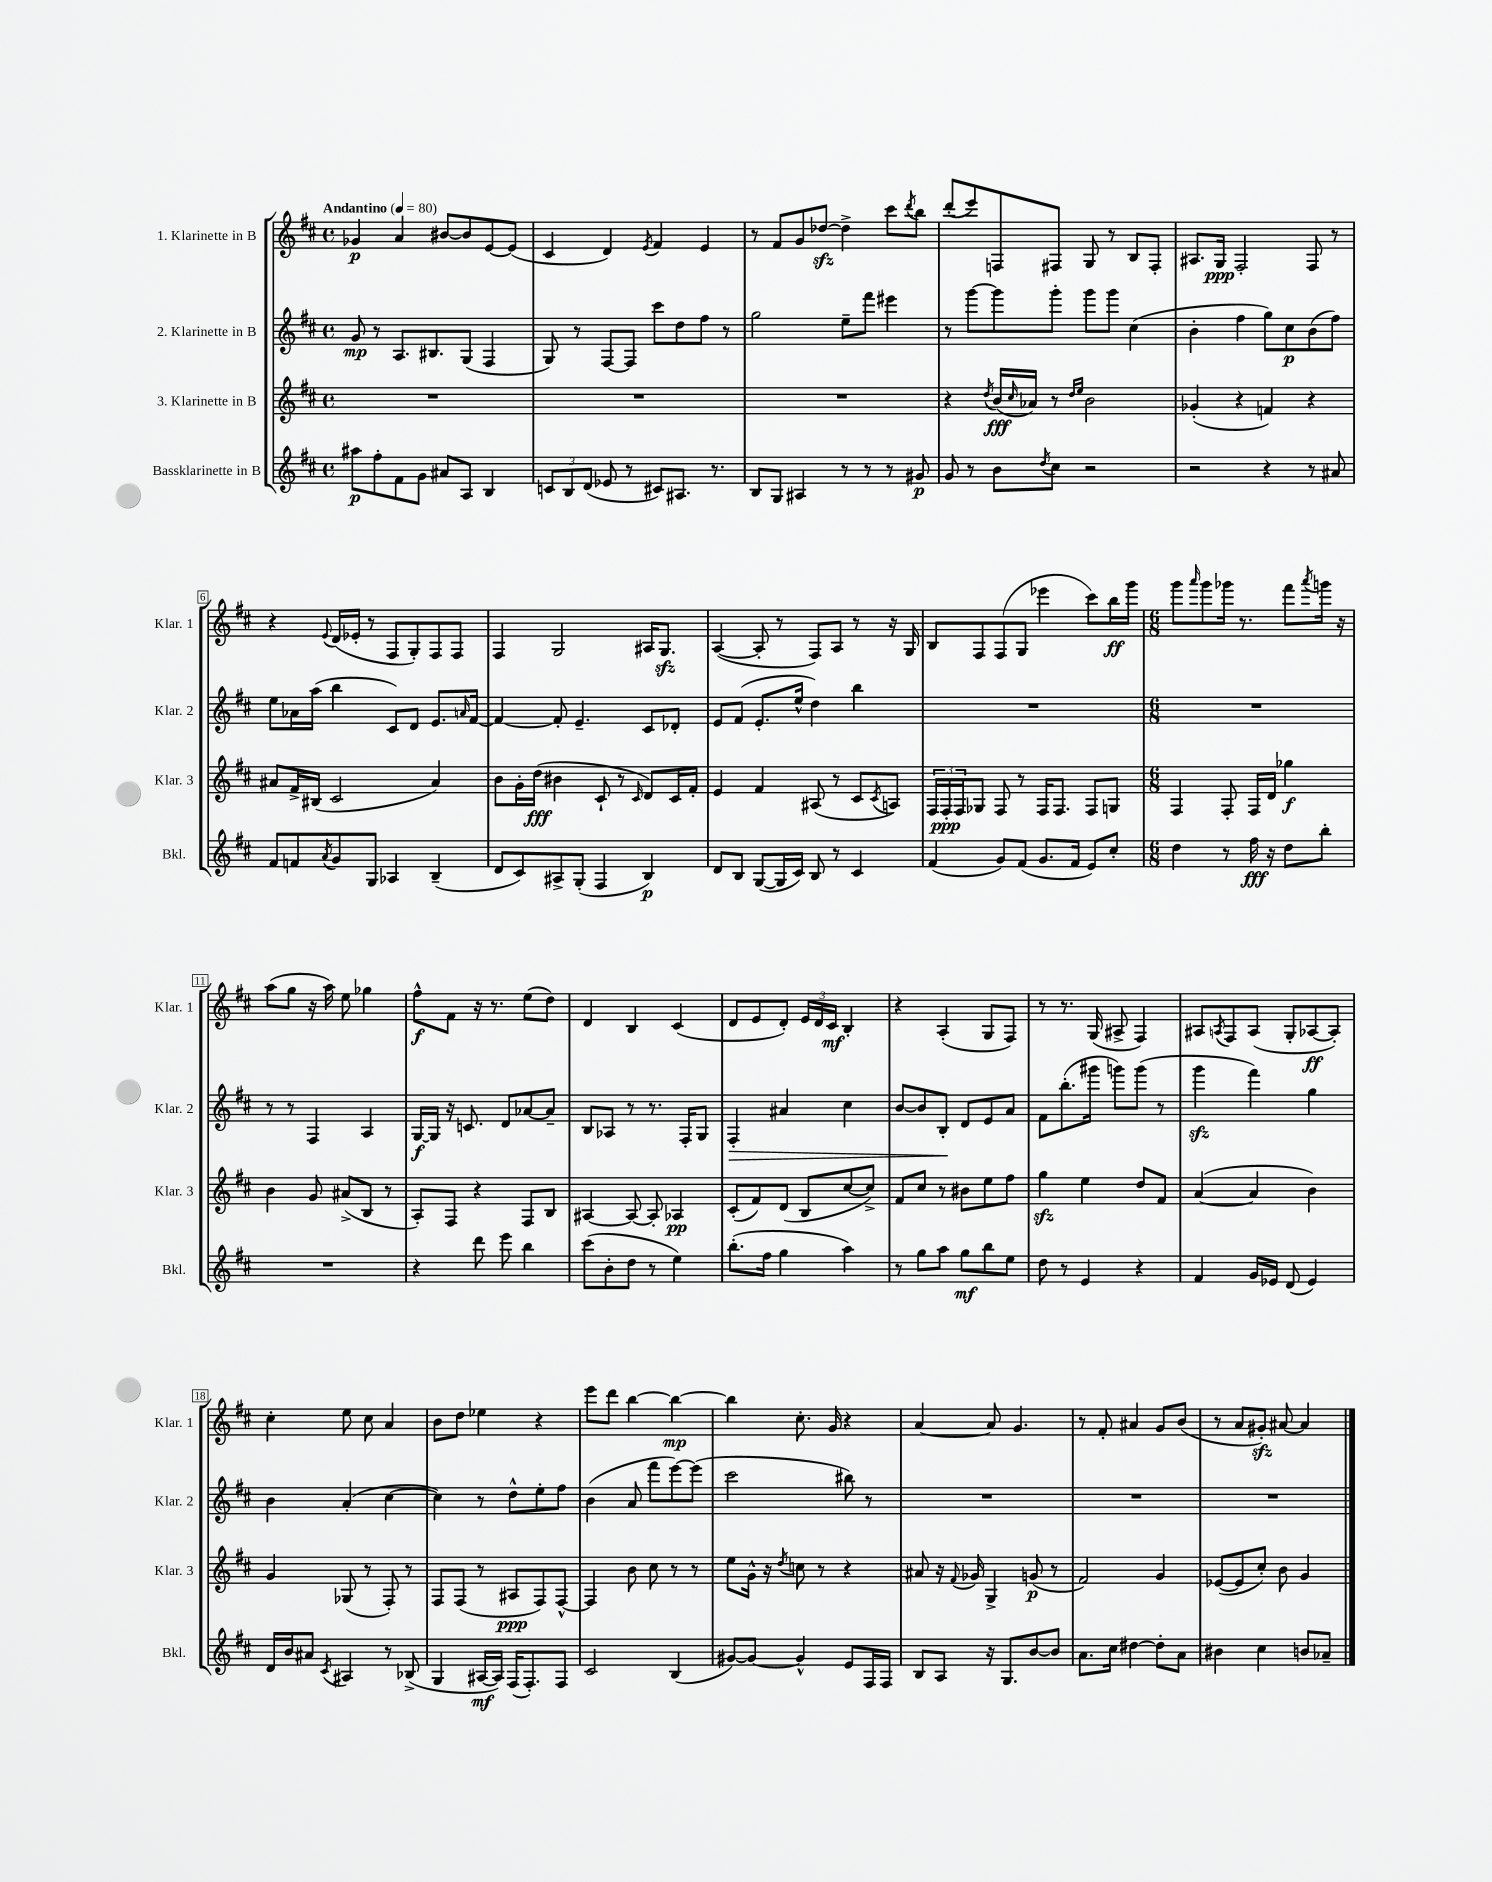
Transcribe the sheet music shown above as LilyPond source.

<<
\new StaffGroup <<
\new Staff = "s0" \with { instrumentName = "1. Klarinette in B" shortInstrumentName = "Klar. 1" } {
    \clef treble \key d \major \defaultTimeSignature \time 4/4 \tempo "Andantino" 4 = 80
    ges'4\p a'4 bis'8~ bis'8 e'8~ e'8( |
    cis'4 d'4) \acciaccatura { e'8 } fis'4 e'4 |
    r8 fis'8 g'8 des''8~\sfz des''4-> cis'''8 \acciaccatura { d'''8 } b''8 |
    d'''8-.( e'''8) f8 fis8 g8 r8 b8 fis8-. |
    ais8. g16\ppp fis2-. fis8 r8 |
    r4 \appoggiatura { e'8 } d'16( ees'16-. r8 fis8 g8-.) fis8 fis8 |
    fis4 g2 ais16 g8.\sfz |
    a4~( a8-. r8 fis8) a8 r8 r16 g16 |
    b8 fis8 fis8( g8 ees'''4 cis'''8) b''16\ff g'''16 |
    \numericTimeSignature \time 6/8 g'''8 \grace { a'''16 } g'''8 ges'''16 r8. fis'''8 \acciaccatura { a'''8 } g'''16 r16 |
    a''8( g''8 r16 a''16) e''8 ges''4 |
    fis''8-^\f fis'8 r16 r8. e''8( d''8) |
    d'4 b4 cis'4( |
    d'8 e'8 d'8-.) \tuplet 3/2 { e'16 d'16 cis'16\mf } b4-. |
    r4 a4-.( g8 fis8) |
    r8 r8. g16( ais8-> fis4) |
    ais8 \acciaccatura { a8 } fis8 a8( g8-. aes8~\ff aes8-.) |
    cis''4-. e''8 cis''8 a'4 |
    b'8 d''8 ees''4 r4 |
    e'''8 d'''8 b''4~ b''4~\mp |
    b''4 cis''8.-. g'16 r4 |
    a'4~ a'8 g'4. |
    r8 fis'8-. ais'4 g'8 b'8( |
    r8 a'8 gis'8-.\sfz) ais'8~ ais'4 \bar "|." |
}
\new Staff = "s1" \with { instrumentName = "2. Klarinette in B" shortInstrumentName = "Klar. 2" } {
    \clef treble \key d \major \defaultTimeSignature \time 4/4
    g'8\mp r8 a8. bis8. g8( fis4 |
    g8) r8 fis8~ fis8 cis'''8 d''8 fis''8 r8 |
    g''2 e''8-- fis'''8 eis'''4 |
    r8 g'''8~ g'''8 g'''8-. g'''8 g'''8 cis''4( |
    b'4-. fis''4 g''8) cis''8\p b'8( fis''8) |
    e''8 aes'16 a''16( b''4 cis'8) d'8 e'8. \grace { a'16 } fis'16~ |
    fis'4~ fis'8-. e'4.-- cis'8 des'8-. |
    e'8 fis'8( e'8.-. e''16-^ d''4) b''4 |
    R1 |
    \numericTimeSignature \time 6/8 R2. |
    r8 r8 fis4 a4 |
    g16~\f g16 r16 c'8. d'8 aes'8~ aes'8-- |
    b8 aes8 r8 r8. fis16-. g8 |
    fis4-.\> ais'4 cis''4 |
    b'8~ b'8 b8-.\! d'8 e'8 a'8 |
    fis'8 b''8.-.( gis'''16 g'''8) g'''8( r8 |
    g'''4\sfz fis'''4) g''4 |
    b'4 a'4-.( cis''4~ |
    cis''4) r8 d''8-^ e''8-. fis''8 |
    b'4( a'8 fis'''8 e'''8~) e'''8( |
    cis'''2 bis''8) r8 |
    R2. |
    R2. |
    R2. \bar "|." |
}
\new Staff = "s2" \with { instrumentName = "3. Klarinette in B" shortInstrumentName = "Klar. 3" } {
    \clef treble \key d \major \defaultTimeSignature \time 4/4
    R1 |
    R1 |
    R1 |
    r4 \acciaccatura { d''8 } b'16\fff( \grace { cis''16 } aes'16) r8 \grace { d''16 e''16 } b'2 |
    ges'4-.( r4 f'4) r4 |
    ais'8 fis'16-> bis16( cis'2 ais'4) |
    b'8 g'16-. d''16\fff( bis'4 cis'8-! r8 \grace { cis'16 } d'8) cis'16 fis'16-. |
    e'4 fis'4 ais8( r8 cis'8 \acciaccatura { cis'8 } a8) |
    \tuplet 3/2 { fis16 fis16-.\ppp fis16 } ges8 fis8 r8 fis16 fis8. fis8 g8 |
    \numericTimeSignature \time 6/8 fis4 fis8-. fis16 d'16 ges''4\f |
    b'4 g'8 ais'8->( b8 r8 |
    a8-.) fis8 r4 fis8 b8 |
    ais4~ ais8~ ais8-. aes4\pp |
    cis'8-.( fis'8) d'8( b8 cis''8~ cis''8->) |
    fis'8 cis''8 r8 bis'8 e''8 fis''8 |
    g''4\sfz e''4 d''8 fis'8 |
    a'4~( a'4 b'4) |
    g'4 ges8( r8 fis8-.) r8 |
    fis8 fis8( r8 ais8\ppp fis8) fis8~-^ |
    fis4 b'8 cis''8 r8 r8 |
    e''8 g'16-^ r16 \acciaccatura { d''8 } c''8 r8 r4 |
    ais'8 r16 \appoggiatura { fis'8 } ges'16 g4-> g'8\p( r8 |
    fis'2) g'4 |
    ees'8~( ees'8 cis''8-.) b'8 g'4 \bar "|." |
}
\new Staff = "s3" \with { instrumentName = "Bassklarinette in B" shortInstrumentName = "Bkl." } {
    \clef treble \key d \major \defaultTimeSignature \time 4/4
    ais''8\p fis''8-. fis'8 g'8 ais'8 a8 b4 |
    \tuplet 3/2 { c'8 b8 d'8( } ees'8 r8 cis'8) ais8. r8. |
    b8 g8 ais4 r8 r8 r8 gis'8\p |
    g'8 r8 b'8 \acciaccatura { d''8 } cis''8 r2 |
    r2 r4 r8 ais'8 |
    fis'8 f'8 \acciaccatura { a'8 } g'8 g8 aes4 b4--( |
    d'8 cis'8) ais8-> g8-.( fis4 b4\p) |
    d'8 b8 g8~( g16 cis'16) b8 r8 cis'4 |
    fis'4( g'8) fis'8( g'8. fis'16 e'8) cis''8-. |
    \numericTimeSignature \time 6/8 d''4 r8 fis''16\fff r16 d''8 b''8-. |
    R2. |
    r4 d'''8 e'''8 b''4 |
    cis'''8( b'8-. d''8 r8 e''4) |
    b''8.-.( fis''16 g''4 a''4) |
    r8 g''8 a''8 g''8\mf b''8 e''8 |
    d''8 r8 e'4 r4 |
    fis'4 g'16 ees'16 d'8( ees'4) |
    d'16 b'16 ais'8 \acciaccatura { cis'8 } ais4 r8 bes8->( |
    g4 ais16~\mf ais16) fis16( fis8.-.) fis8 |
    cis'2 b4( |
    gis'8~) gis'8~ gis'4-^ e'8 fis16 fis16 |
    b8 a8 r16 g8. b'8~ b'8 |
    a'8. cis''16 dis''4~ dis''8-. a'8 |
    bis'4 cis''4 b'8 aes'8-- \bar "|." |
}
>>
>>
\layout { \context { \Score \override BarNumber.stencil = #(make-stencil-boxer 0.1 0.3 ly:text-interface::print) } }
